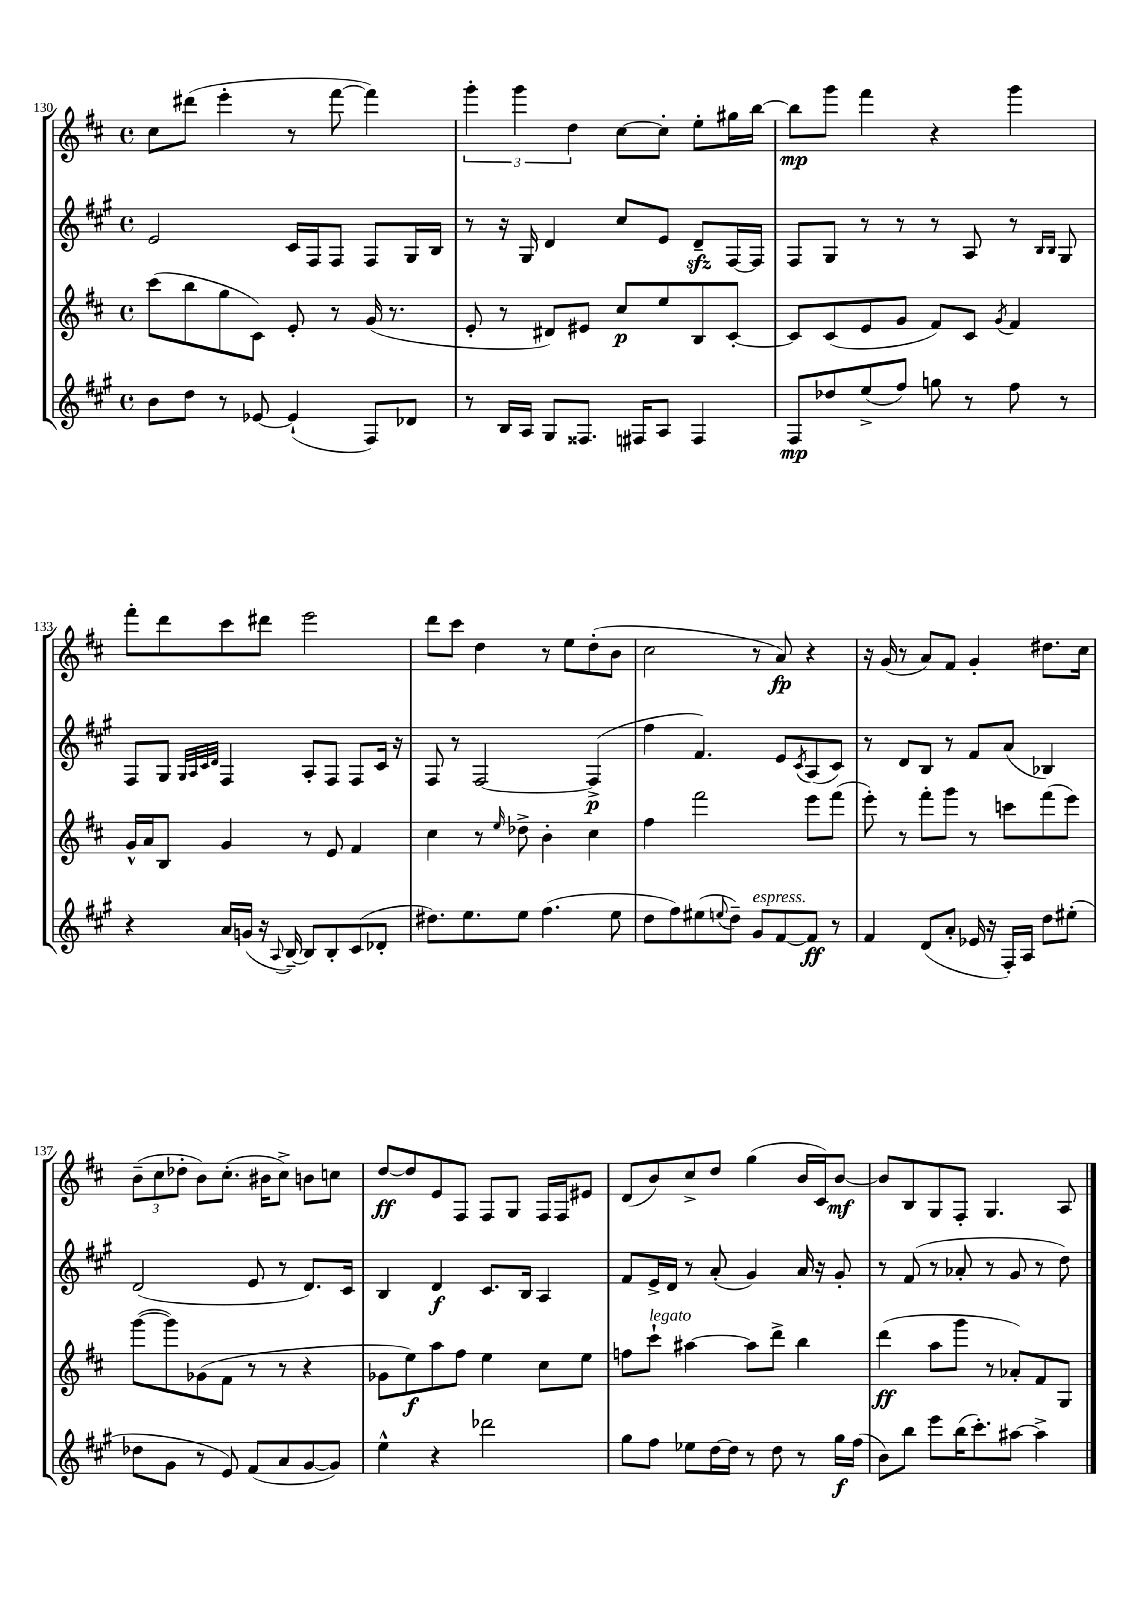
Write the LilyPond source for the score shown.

<<
\new StaffGroup <<
\new Staff = "s0" {
    \clef treble \key d \major \defaultTimeSignature \time 4/4
    cis''8 dis'''8( e'''4-. r8 fis'''8~ fis'''4) |
    \tuplet 3/2 { g'''4-. g'''4 d''4 } cis''8~ cis''8-. e''8-. gis''16 b''16~ |
    b''8\mp g'''8 fis'''4 r4 g'''4 |
    fis'''8-. d'''8 cis'''8 dis'''8 e'''2 |
    d'''8 cis'''8 d''4 r8 e''8 d''8-.( b'8 |
    cis''2 r8 a'8\fp) r4 |
    r16 g'16( r8 a'8) fis'8 g'4-. dis''8. cis''16 |
    \tuplet 3/2 { b'8--( cis''8 des''8-. } b'8) cis''8.-.( bis'16 cis''8->) b'8 c''8 |
    d''8~\ff d''8 e'8 fis8 fis8 g8 fis16 fis16 eis'8 |
    d'8( b'8) cis''8-> d''8 g''4( b'16 cis'16) b'8~\mf |
    b'8 b8 g8 fis8-. g4. a8 \bar "|." |
}
\new Staff = "s1" {
    \clef treble \key a \major \defaultTimeSignature \time 4/4
    e'2 cis'16 fis16 fis8 fis8 gis16 b16 |
    r8 r16 gis16 d'4 cis''8 e'8 d'8--\sfz fis16~ fis16 |
    fis8 gis8 r8 r8 r8 a8 r8 \grace { b16 b16 } gis8 |
    fis8 gis8 \grace { gis32 a32 cis'32 d'32 } fis4 a8-. fis8 fis8 cis'16 r16 |
    fis8 r8 fis2~ fis4->\p( |
    fis''4 fis'4.) e'8 \acciaccatura { cis'8 } a8( cis'8) |
    r8 d'8 b8 r8 fis'8 a'8( bes4) |
    d'2( e'8 r8 d'8.) cis'16 |
    b4 d'4\f cis'8. b16 a4 |
    fis'8 e'16-> d'16 r8 a'8-.( gis'4) a'16 r16 gis'8-. |
    r8 fis'8( r8 aes'8-. r8 gis'8 r8 d''8) \bar "|." |
}
\new Staff = "s2" {
    \clef treble \key d \major \defaultTimeSignature \time 4/4
    cis'''8( b''8 g''8 cis'8) e'8-. r8 g'16( r8. |
    e'8-. r8 dis'8) eis'8 cis''8\p e''8 b8 cis'8~-. |
    cis'8 cis'8( e'8 g'8 fis'8) cis'8 \acciaccatura { g'8 } fis'4 |
    g'16-^ a'16 b8 g'4 r8 e'8 fis'4 |
    cis''4 r8 \grace { e''16 } des''8-> b'4-. cis''4 |
    fis''4 fis'''2 e'''8 fis'''8( |
    e'''8-.) r8 fis'''8-. g'''8 r8 c'''8 fis'''8( e'''8) |
    g'''8~( g'''8) ges'8( fis'8 r8 r8 r4 |
    ges'8 e''8\f) a''8 fis''8 e''4 cis''8 e''8 |
    f''8 cis'''8-!^\markup { \italic "legato" } ais''4~ ais''8 d'''8-> b''4 |
    d'''4\ff( a''8 g'''8 r8 aes'8-.) fis'8 g8 \bar "|." |
}
\new Staff = "s3" {
    \clef treble \key a \major \defaultTimeSignature \time 4/4
    b'8 d''8 r8 ees'8~ ees'4-!( fis8) des'8 |
    r8 b16 a16 gis8 fisis8. fis16 a8 fis4 |
    fis8\mp des''8 e''8->( fis''8) g''8 r8 fis''8 r8 |
    r4 a'16 g'16( r16 \appoggiatura { a8 } b16~--) b8 b8-. cis'8( des'8-. |
    dis''8.) e''8. e''8 fis''4.( e''8 |
    d''8 fis''8) eis''8( \appoggiatura { e''8 } d''8--) gis'8^\markup { \italic "espress." } fis'8~ fis'8\ff r8 |
    fis'4 d'8( a'8-. ees'16 r16 fis16-.) a16 d''8 eis''8-.( |
    des''8 gis'8 r8 e'8) fis'8( a'8 gis'8~ gis'8) |
    e''4-^ r4 des'''2 |
    gis''8 fis''8 ees''8 d''16~ d''16 r8 d''8 r8 gis''16\f fis''16( |
    b'8) b''8 e'''8 b''16( cis'''8.-.) ais''8~ ais''4-> \bar "|." |
}
>>
>>
\layout { \context { \Score currentBarNumber = #130 } }
